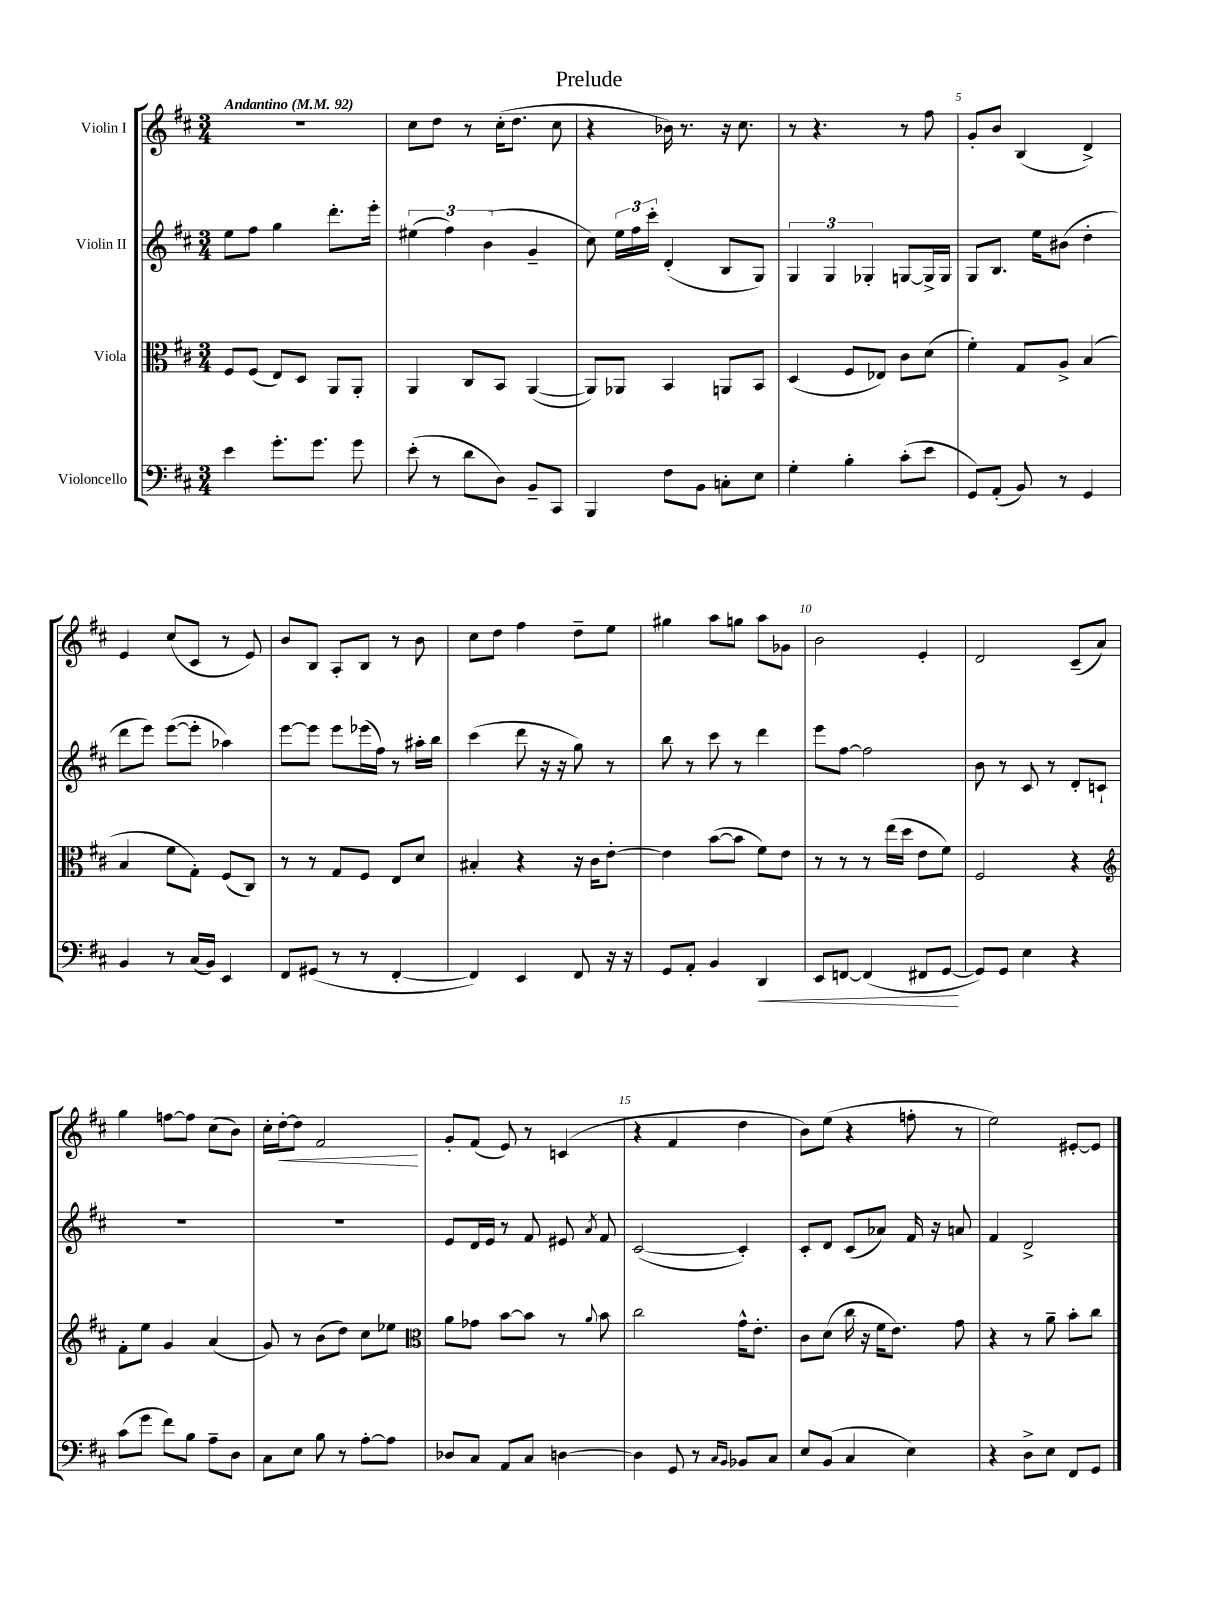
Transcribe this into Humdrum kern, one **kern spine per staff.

**kern	**dynam	**kern	**kern	**kern	**dynam
*part4	*part4	*part3	*part2	*part1	*part1
*staff4	*staff4	*staff3	*staff2	*staff1	*staff1
*I"Violoncello	*	*I"Viola	*I"Violin II	*I"Violin I	*
*clefF4	*	*clefC3	*clefG2	*clefG2	*
*k[f#c#]	*	*k[f#c#]	*k[f#c#]	*k[f#c#]	*
*M3/4	*	*M3/4	*M3/4	*M3/4	*
*MM92	*	*MM92	*MM92	*MM92	*
=1	=1	=1	=1	=1	=1
!	!	!	!	!LO:TX:a:B:t=Andantino	!
4e\	.	8F#/L	8ee\L	2.r	.
.	.	(8F#/J	8ff#\J	.	.
8.g'\L	.	8E/L)	4gg\	.	.
.	.	8D/J	.	.	.
8.g\J	.	.	.	.	.
.	.	8AA/L	8.ddd'\L	.	.
8g\	.	8AA'/J	.	.	.
.	.	.	16eee'\Jk	.	.
=2	=2	=2	=2	=2	=2
(8e'\	.	4AA/	(6ee#X\	8cc#\L	.
8r	.	.	.	8dd\J	.
.	.	.	6ff#\)	.	.
8d\L	.	8C#/L	.	8r	.
.	.	.	(6b\	.	.
8D\J)	.	8BB/J	.	(16cc#'\KL	.
.	.	.	.	8.dd\J	.
8BB~/L	.	([4AA/	4g~/	.	.
8CC#/J	.	.	.	8cc#\	.
=3	=3	=3	=3	=3	=3
4BBB/	.	8AA/L])	8cc#\)	4r	.
.	.	8AA-X/J	24ee\LL	.	.
.	.	.	24ff#\	.	.
.	.	.	24ccc#'\JJ	.	.
8F#\L	.	4BB/	(4d'/	16b-X\)	.
.	.	.	.	8.r	.
8BB\J	.	.	.	.	.
8Cn'\L	.	8AAn/L	8B/L	16r	.
.	.	.	.	8.cc#\	.
8E\J	.	8BB/J	8G/J)	.	.
=4	=4	=4	=4	=4	=4
4G'\	.	(4D/	6G/	8r	.
.	.	.	.	4.r	.
.	.	.	6G/	.	.
4B'\	.	8F#/L	.	.	.
.	.	.	6G-X'/	.	.
.	.	8E-X/J)	.	.	.
(8c#'\L	.	8c#\L	[8Gn/L	8r	.
8e\J	.	(8d\J	16G^/L]	8ff#\	.
.	.	.	16G/JJ	.	.
=5	=5	=5	=5	=5	=5
8GG/L)	.	4f#'\)	8G/L	8g'/L	.
(8AA'/J	.	.	8.B/J	8b/J	.
8BB/)	.	8G/L	.	(4B/	.
.	.	.	16ee\KL	.	.
8r	.	8A^/J	(8b#X\J	.	.
4GG/	.	(4B/	4dd'\	4d^/)	.
!!LO:LB:g=z
=6	=6	=6	=6	=6	=6
4BB/	.	4B/	8ddd\L	4e/	.
.	.	.	8eee\J)	.	.
8r	.	8f#\L	([8eee\L	(8cc#/L	.
(16C#/LL	.	8G'\J)	8eee'\J]	8c#/J	.
16BB/JJ)	.	.	.	.	.
4EE/	.	(8F#/L	4aa-X\)	8r	.
.	.	8C#/J)	.	8e/)	.
=7	=7	=7	=7	=7	=7
8FF#/L	.	8r	[8eee\L	8b/L	.
(8GG#X/J	.	8r	8eee\J]	8B/J	.
8r	.	8G/L	8eee\L	8A'/L	.
8r	.	8F#/J	(16eee-X\L	8B/J	.
.	.	.	16ff#\JJ)	.	.
[4FF#'/	.	8E/L	8r	8r	.
.	.	8d/J	16aa#X'\LL	8b\	.
.	.	.	16bb\JJ	.	.
=8	=8	=8	=8	=8	=8
4FF#/])	.	4B#X'/	(4ccc#\	8cc#\L	.
.	.	.	.	8dd\J	.
4EE/	.	4r	8ddd\	4ff#\	.
.	.	.	16r	.	.
.	.	.	16r	.	.
8FF#/	.	16r	8gg\)	8dd~\L	.
.	.	16c#\KL	.	.	.
16r	.	[8e'\J	8r	8ee\J	.
16r	.	.	.	.	.
=9	=9	=9	=9	=9	=9
8GG/L	.	4e\]	8bb\	4gg#X\	.
8AA'/J	.	.	8r	.	.
4BB/	.	([8b\L	8ccc#\	8aa\L	.
.	.	8b\J]	8r	8ggn\J	.
!	!LO:HP:b	!	!	!	!
4DD/	<	8f#\L)	4ddd\	8aa\L	.
.	.	8e\J	.	8g-X\J	.
=10	=10	=10	=10	=10	=10
8EE/L	.	8r	8eee\L	2b\	.
[8FFn/J	.	8r	[8ff#\J	.	.
(4FF/]	.	8r	2ff#\]	.	.
.	.	(16ee\LL	.	.	.
.	.	16dd\JJ	.	.	.
8FF#X/L	.	8e\L	.	4e'/	.
[8GG/J	.	8f#\J)	.	.	.
.	[	.	.	.	.
=11	=11	=11	=11	=11	=11
8GG/L])	.	2F#/	8b\	2d/	.
8GG/J	.	.	8r	.	.
4E\	.	.	8c#/	.	.
.	.	.	8r	.	.
4r	.	4r	8d'/L	(8c#~/L	.
.	.	.	8cn`/J	8a/J)	.
!!LO:LB:g=z
=12	=12	=12	=12	=12	=12
*	*	*clefG2	*	*	*
(8c#\L	.	8f#'\L	2.r	4gg\	.
8g\J	.	8ee\J	.	.	.
8f#\L)	.	4g/	.	[8ffn\L	.
8B\J	.	.	.	8ff\J]	.
8A~\L	.	(4a/	.	(8cc#\L	.
8D\J	.	.	.	8b\J)	.
=13	=13	=13	=13	=13	=13
8C#\L	.	8g/)	2.r	16cc#'\LL	.
!	!	!	!	!	!LO:HP:b
.	.	.	.	[16dd'\J	<
8E\J	.	8r	.	8dd\J]	.
8B\	.	(8b\L	.	2f#/	.
8r	.	8dd\J)	.	.	.
[8A'\L	.	8cc#\L	.	.	.
8A\J]	.	8ee-X\J	.	.	.
.	.	.	.	.	[
=14	=14	=14	=14	=14	=14
*	*	*clefC3	*	*	*
8D-X/L	.	8a\L	8e/L	8g'/L	.
8C#/J	.	8g-X\J	16d/L	(8f#/J	.
.	.	.	16e/JJ	.	.
8AA/L	.	[8b\L	8r	8e/)	.
8C#/J	.	8b\J]	8f#/	8r	.
[4Dn\	.	8r	8e#X/	(4cn/	.
.	.	8qqa/	8qa/	.	.
.	.	8b\	8f#/	.	.
=15	=15	=15	=15	=15	=15
4D\]	.	2cc#\	([2c#/	4r	.
8GG/	.	.	.	4f#/	.
8r	.	.	.	.	.
16qqC#/LL	.	.	.	.	.
16qqBB/JJ	.	.	.	.	.
8BB-X/L	.	16g^^\KL	4c#'/])	4dd\	.
.	.	8.e'\J	.	.	.
8C#/J	.	.	.	.	.
=16	=16	=16	=16	=16	=16
8E/L	.	8c#\L	8c#'/L	8b\L)	.
(8BB/J	.	(8d\J	8d/J	(8ee\J	.
4C#/	.	16cc#\	(8c#/L	4r	.
.	.	16r	.	.	.
.	.	16f#\KL	8a-X/J)	.	.
.	.	8.e\J)	.	.	.
4E\)	.	.	16f#/	8ffn'\	.
.	.	.	16r	.	.
.	.	8g\	8an/	8r	.
=17	=17	=17	=17	=17	=17
4r	.	4r	4f#/	2ee\)	.
8D^\L	.	8r	2d^/	.	.
8E\J	.	8a~\	.	.	.
8FF#/L	.	8b'\L	.	[8e#X'/L	.
8GG/J	.	8cc#\J	.	8e#/J]	.
==	==	==	==	==	==
*-	*-	*-	*-	*-	*-
